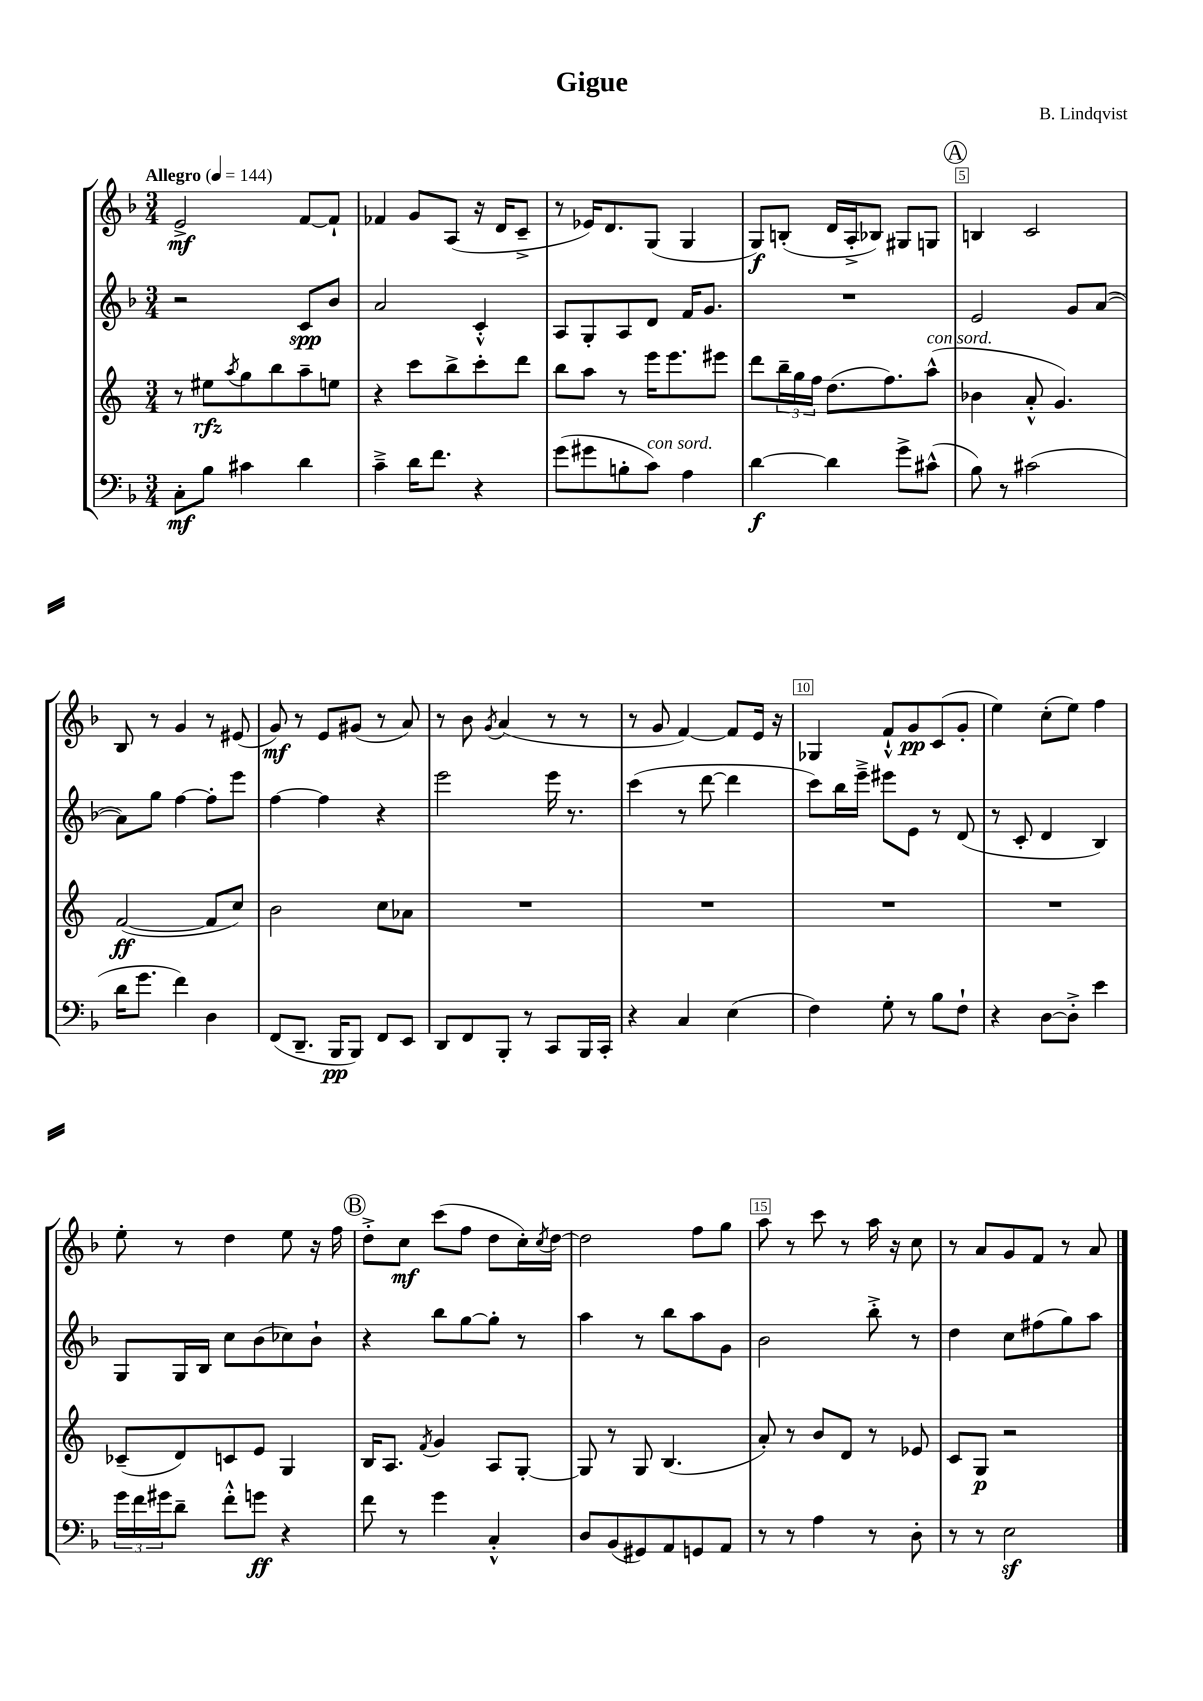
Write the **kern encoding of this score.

**kern	**kern	**kern	**kern
*staff4	*staff3	*staff2	*staff1
*clefF4	*clefG2	*clefG2	*clefG2
*k[b-]	*k[]	*k[b-]	*k[b-]
*M3/4	*M3/4	*M3/4	*M3/4
*MM144	*MM144	*MM144	*MM144
8C'	8r	2r	2e^
8B-	8ee#	.	.
.	8qaa	.	.
4c#	8gg	.	.
.	8bb	.	.
4d	8aa~	8c	[8f
.	8ee	8b-	8f`]
=	=	=	=
4c~^	4r	2a	4f-
16d	8ccc	.	8g
8.f	.	.	.
.	8bb^	.	(8A
4r	8ccc'	4c'^^	16r
.	.	.	16d
.	8ddd	.	8c~^
=	=	=	=
(8g	8bb	8A	8r
8g#	8aa	8G'	16e-)
.	.	.	8.d
8B'	8r	8A	.
8c)	16eee	8d	(8G
.	8.eee	.	.
4A	.	16f	4G
.	.	8.g	.
.	8eee#	.	.
=	=	=	=
[4d	8ddd	2.r	8G)
.	24bb~	.	(8B'
.	24gg	.	.
.	24ff	.	.
4d]	(8.dd	.	16d
.	.	.	16A'^
.	.	.	8B-)
.	8.ff)	.	.
8g^	.	.	8G#
(8c#^^	(8aa^^	.	8G
=	=	=	=
8B-)	4b-	2e	4B
8r	.	.	.
(2c#	8a'^^	.	2c
.	4.g)	.	.
.	.	8g	.
.	.	([8a	.
=	=	=	=
16d	([2f	8a])	8B-
8.g	.	.	.
.	.	8gg	8r
4f)	.	[4ff	4g
4D	8f]	8ff']	8r
.	8cc)	8eee	(8e#
=	=	=	=
(8FF	2b	[4ff	8g)
8.DD~	.	.	8r
.	.	4ff]	8e
16BBB-	.	.	.
8BBB-)	.	.	(8g#
8FF	8cc	4r	8r
8EE	8a-	.	8a)
=	=	=	=
8DD	2.r	2eee	8r
8FF	.	.	8b-
.	.	.	8qg
8BBB-'	.	.	(4a
8r	.	.	.
8CC	.	16eee	8r
.	.	8.r	.
16BBB-	.	.	8r
16CC'	.	.	.
=	=	=	=
4r	2.r	(4ccc	8r
.	.	.	8g
4C	.	8r	[4f)
.	.	[8ddd	.
(4E	.	4ddd]	8f]
.	.	.	16e
.	.	.	16r
=	=	=	=
4F)	2.r	8ccc)	4G-
.	.	16bb-	.
.	.	16eee~^	.
8G'	.	8eee#	8f`^^
8r	.	8e	8g
8B-	.	8r	(8c
8F`	.	(8d	8g'
=	=	=	=
4r	2.r	8r	4ee)
.	.	8c'	.
[8D	.	4d	(8cc'
8D'^]	.	.	8ee)
4e	.	4B-)	4ff
=	=	=	=
24g	(8c-~	8G	8ee'
24f	.	.	.
24g#	.	.	.
8d~	8d)	16G	8r
.	.	16B-	.
8f'^^	8c	8cc	4dd
8g	8e	(8b-	.
4r	4G	8cc-)	8ee
.	.	8b-`	16r
.	.	.	16ff
=	=	=	=
8f	16B	4r	8dd'^
.	8.A	.	.
8r	.	.	8cc
.	8qf	.	.
4g	4g	8bb-	(8ccc
.	.	[8gg	8ff
4C'^^	8A	8gg']	8dd
.	[8G'	8r	16cc')
.	.	.	8qcc
.	.	.	[16dd
=	=	=	=
8D	8G]	4aa	2dd]
(8BB-	8r	.	.
8GG#)	8G	8r	.
8AA	(4.B	8bb-	.
8GG	.	8aa	8ff
8AA	.	8g	8gg
=	=	=	=
8r	8a')	2b-	8aa
8r	8r	.	8r
4A	8b	.	8ccc
.	8d	.	8r
8r	8r	8bb-'^	16aa
.	.	.	16r
8D'	8e-	8r	8cc
=	=	=	=
8r	8c	4dd	8r
8r	8G	.	8a
2E	2r	8cc	8g
.	.	(8ff#	8f
.	.	8gg)	8r
.	.	8aa	8a
==	==	==	==
*-	*-	*-	*-
